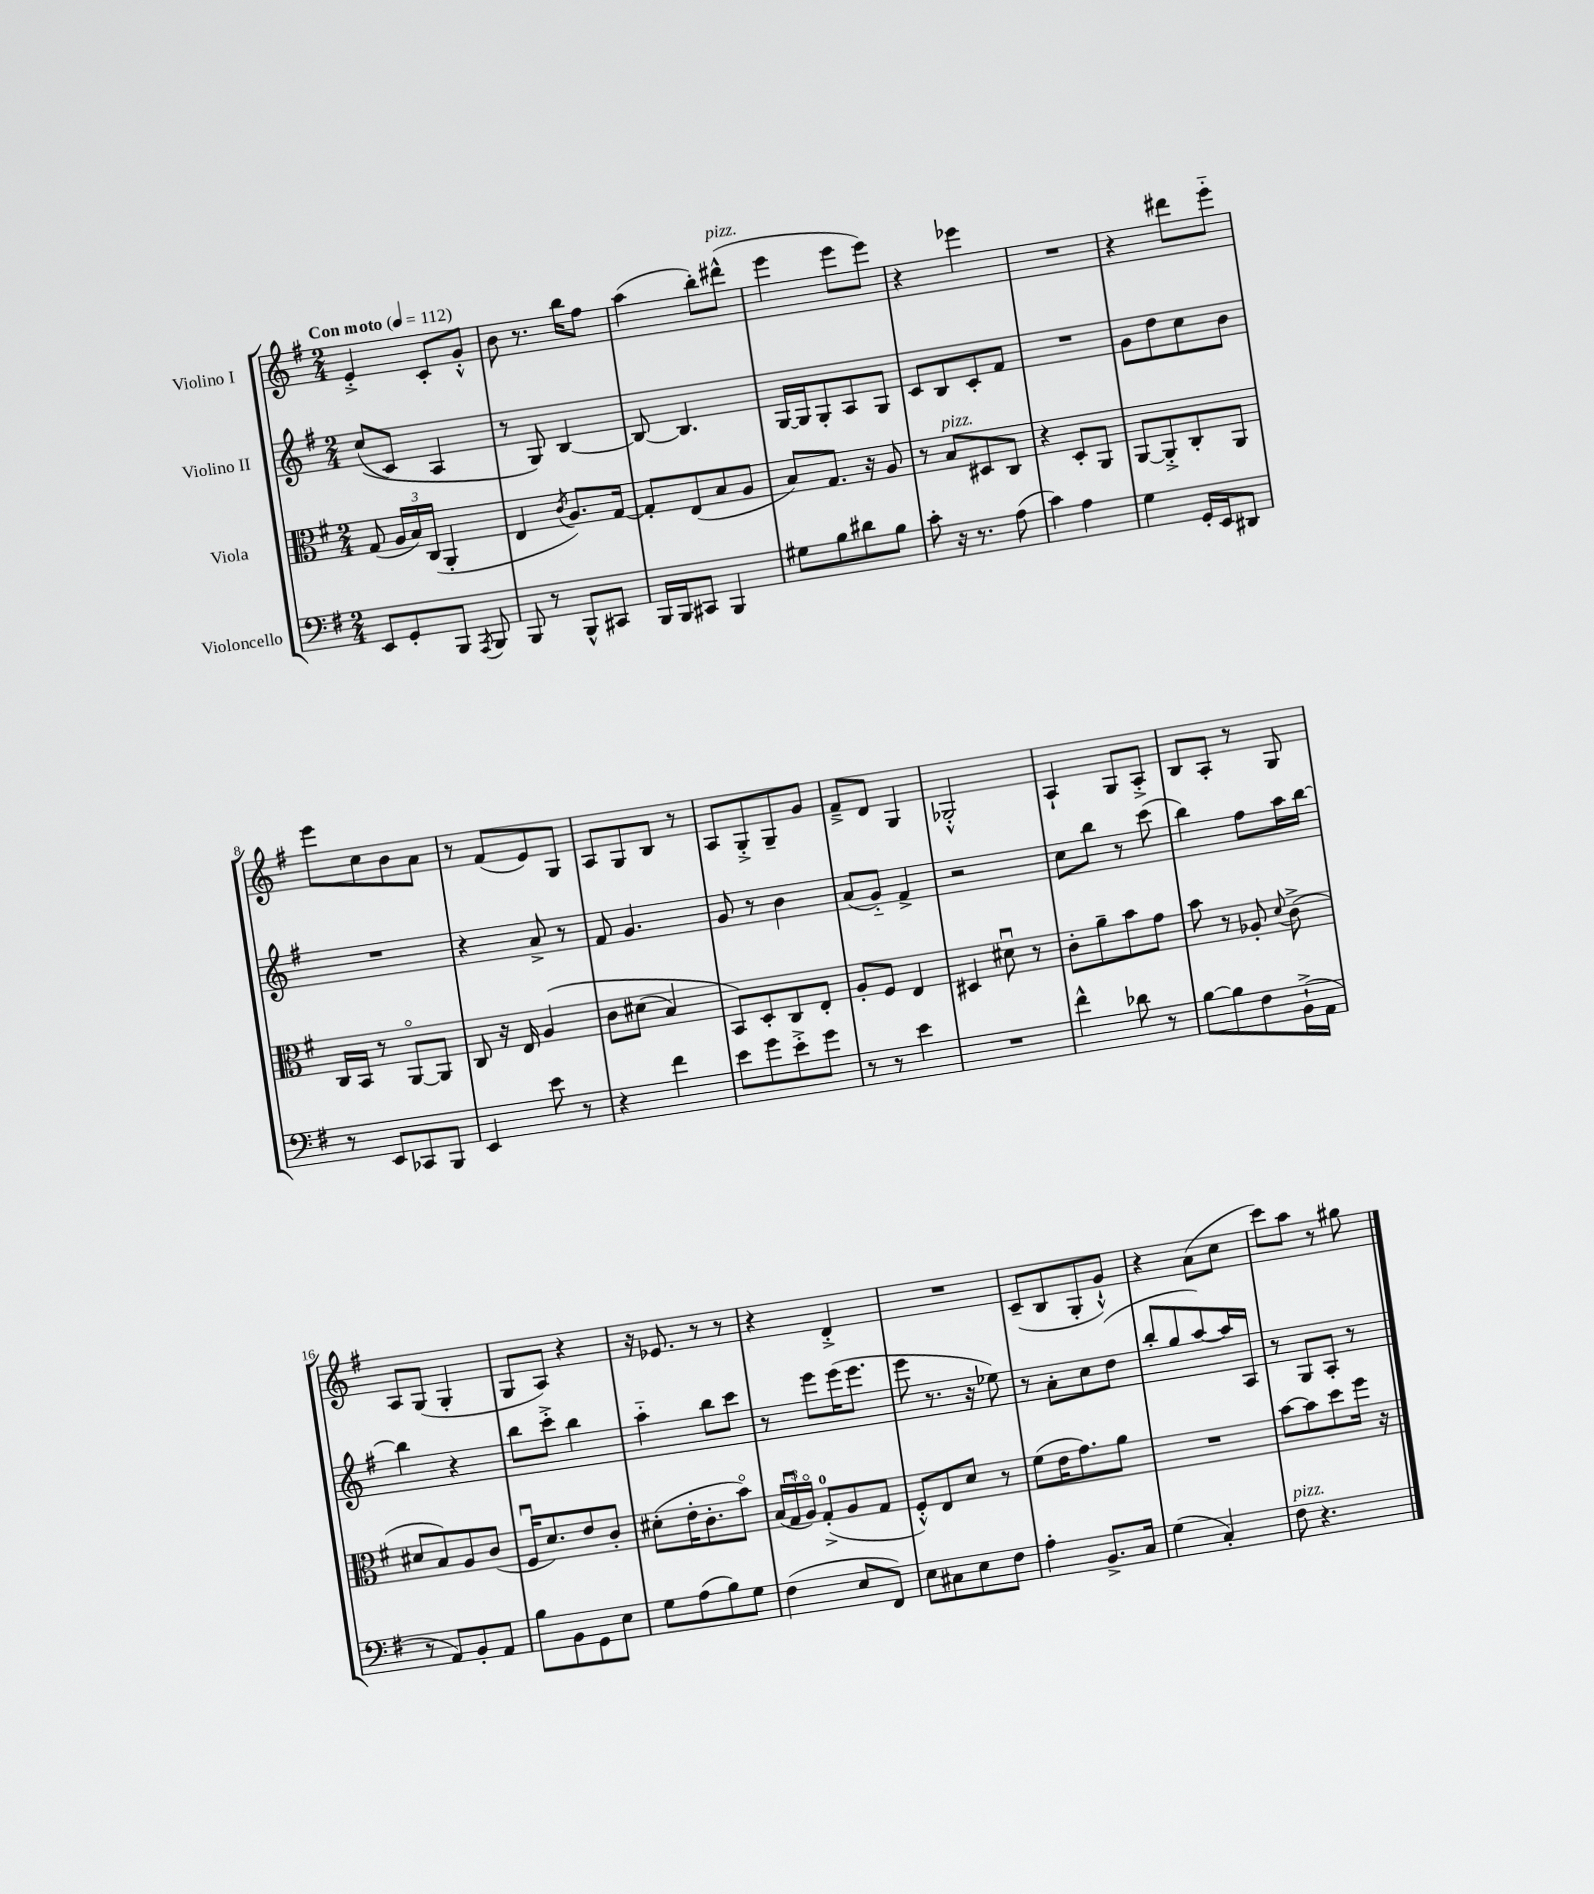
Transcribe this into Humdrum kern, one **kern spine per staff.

**kern	**kern	**kern	**kern
*part4	*part3	*part2	*part1
*staff4	*staff3	*staff2	*staff1
*I"Violoncello	*I"Viola	*I"Violino II	*I"Violino I
*clefF4	*clefC3	*clefG2	*clefG2
*k[f#]	*k[f#]	*k[f#]	*k[f#]
*M2/4	*M2/4	*M2/4	*M2/4
*MM112	*MM112	*MM112	*MM112
=1	=1	=1	=1
!	!	!	!LO:TX:a:B:t=Con moto
8EE/L	(8G/	((8cc/L	4e'^/
8GG'/	24A/LL	8c/J)	.
.	24B/)	.	.
.	(24C/JJ	.	.
8BBB/J	4AA'/	4A/	8c'/L
8qAAA/	.	.	.
8BBB/	.	.	8g'^^/J
=2	=2	=2	=2
8BBB/	4E/	8r	8b\
8r	.	8G/)	8.r
.	8qc/	.	.
8BBB^^/L	8.A/L)	[4B/	.
.	.	.	16bb\KL
8CC#X/J	.	.	8ff#\J
.	[16G/Jk	.	.
=3	=3	=3	=3
16BBB/LL	8G'/L]	8B/_	(4aa\
16BBB/J	.	.	.
8CC#X/J	(8E/	4.B/]	.
4BBB/	8B/	.	8bb'\L)
!	!	!	!LO:TX:a:i:t=pizz.
.	8A/J	.	(8ddd#X^^\J
=4	=4	=4	=4
8G#X\L	8B/L)	[16G/LL	4eee\
.	.	16G/J]	.
8B\	8.G/J	8G'/	.
8d#X\	.	8A/	8eee\L
.	16r	.	.
8B\J	8A/	8G/J	8eee\J)
=5	=5	=5	=5
8c'\	8r	8c/L	4r
!	!LO:TX:a:i:t=pizz.	!	!
16r	8B/L	8B/	.
8.r	.	.	.
.	8D#X/	8c'/	4eee-X\
(8A\	8C/J	8f#/J	.
=6	=6	=6	=6
4c\)	4r	2r	2r
4A\	8D'/L	.	.
.	8AA/J	.	.
=7	=7	=7	=7
4G\	[8AA/L	8g\L	4r
.	8AA'^/]	8dd\	.
16GG'/LL	8C'/	8cc\	8ddd#X\L
16EE/J	.	.	.
8DD#X/J	8AA/J	8b\J	8eee\J
!!LO:LB:g=z
=8	=8	=8	=8
8r	16C/LL	2r	8eee\L
.	16BB/JJ	.	.
8EE/L	8r	.	8cc\
8CC-X/	[8AA/L	.	8b\
8BBB/J	8AA/J]	.	8a\J
=9	=9	=9	=9
4EE/	8C/	4r	8r
.	16r	.	(8f#/L
.	16E/	.	.
8e\	(4A/	8a^/	8e/)
8r	.	8r	8G/J
=10	=10	=10	=10
4r	8c\L	8f#/	8A/L
.	(8d#X\J	4.g/	8G/
4f#\	4B/)	.	8B/J
.	.	.	8r
=11	=11	=11	=11
8e\L	8BB/L)	8g/	8A/L
8g\	8D'/	8r	8G'^/
8e'^\	8C/	4b\	8G~/
8g\J	8E'/J	.	8g/J
=12	=12	=12	=12
8r	8A'/L	(8a/L	8f#~^/L
8r	8F#/J	8g/J)	8d/J
4e\	4E/	4f#^/	4G/
=13	=13	=13	=13
2r	4D#X/	2r	2G-X'^^/
.	8d#Xu\	.	.
.	8r	.	.
=14	=14	=14	=14
4f#^^\	8c'\L	8cc\L	4A`/
.	8a~\	8bb\J	.
8d-X\	8b\	8r	8G/L
8r	8g\J	(8ccc\	8A'^/J
=15	=15	=15	=15
[8B\L	8b\	4bb\)	8B/L
8B\]	8r	.	8A'/J
8F#\	8A-X'/	8ff#\L	8r
.	8qqd/	.	.
(16BB`^\L	(8c^\	16aa\L	8G/
16AA\JJ	.	[16bb\JJ	.
!!LO:LB:g=z
=16	=16	=16	=16
8r	8d#X/L	4bb\]	8A/L
8AA/L)	8B/)	.	(8G/J
8BB'/	8A/	4r	4G'/
8AA/J	(8c/J	.	.
=17	=17	=17	=17
8B\L	16F#u/KL	8bb\L	8G/L
.	8.d/)	.	.
8BB\	.	8ccc'^\J	8A/J)
8GG\	8e/	4bb\	4r
8E\J	8c'/J	.	.
=18	=18	=18	=18
8G\L	(8d#X'\L	4aa\	16r
.	.	.	8.e-X/
(8A\	16e'\K	.	.
.	8.c'\	.	.
8B\)	.	8bb\L	8r
8G\J	8b\J)	8ccc\J	8r
=19	=19	=19	=19
(4F#\	(24B/LL	8r	4r
.	24Gu/	.	.
.	24A/JJ)	.	.
.	(8G'^/L	8eee\L	.
8E/L	8A/	(16eee\K	4d'^/
.	.	8.eee\J	.
8FF#/J)	8G/J	.	.
=20	=20	=20	=20
8E\L	8F#'^^/L)	8eee\	2r
8C#X\	8E/	8.r	.
8E\	8d/J	.	.
.	.	16r	.
8F#\J	8r	8ee-X\)	.
=21	=21	=21	=21
4A'\	(8f#\L	8r	(8c~/L
.	16e\K	8a'\L	8B/
.	8.g\)	.	.
8.BB^/L	.	8cc\	8G'/
.	8a\J	(8dd\J	8g`^^/J)
16C/Jk	.	.	.
=22	=22	=22	=22
(4G\	2r	8bb'/L	4r
.	.	8gg/	.
4C'/)	.	[8aa/)	(8a\L
.	.	16aa/L]	8cc\J
.	.	16A/JJ	.
=23	=23	=23	=23
!LO:TX:a:i:t=pizz.	!	!	!
8F#\	[8b\L	8r	8ccc\L)
4.r	8b\]	8G/L	8aa\J
.	8dd\	8A'/J	8r
.	16ff#\Jk	8r	8gg#X\
.	16r	.	.
==	==	==	==
*-	*-	*-	*-
